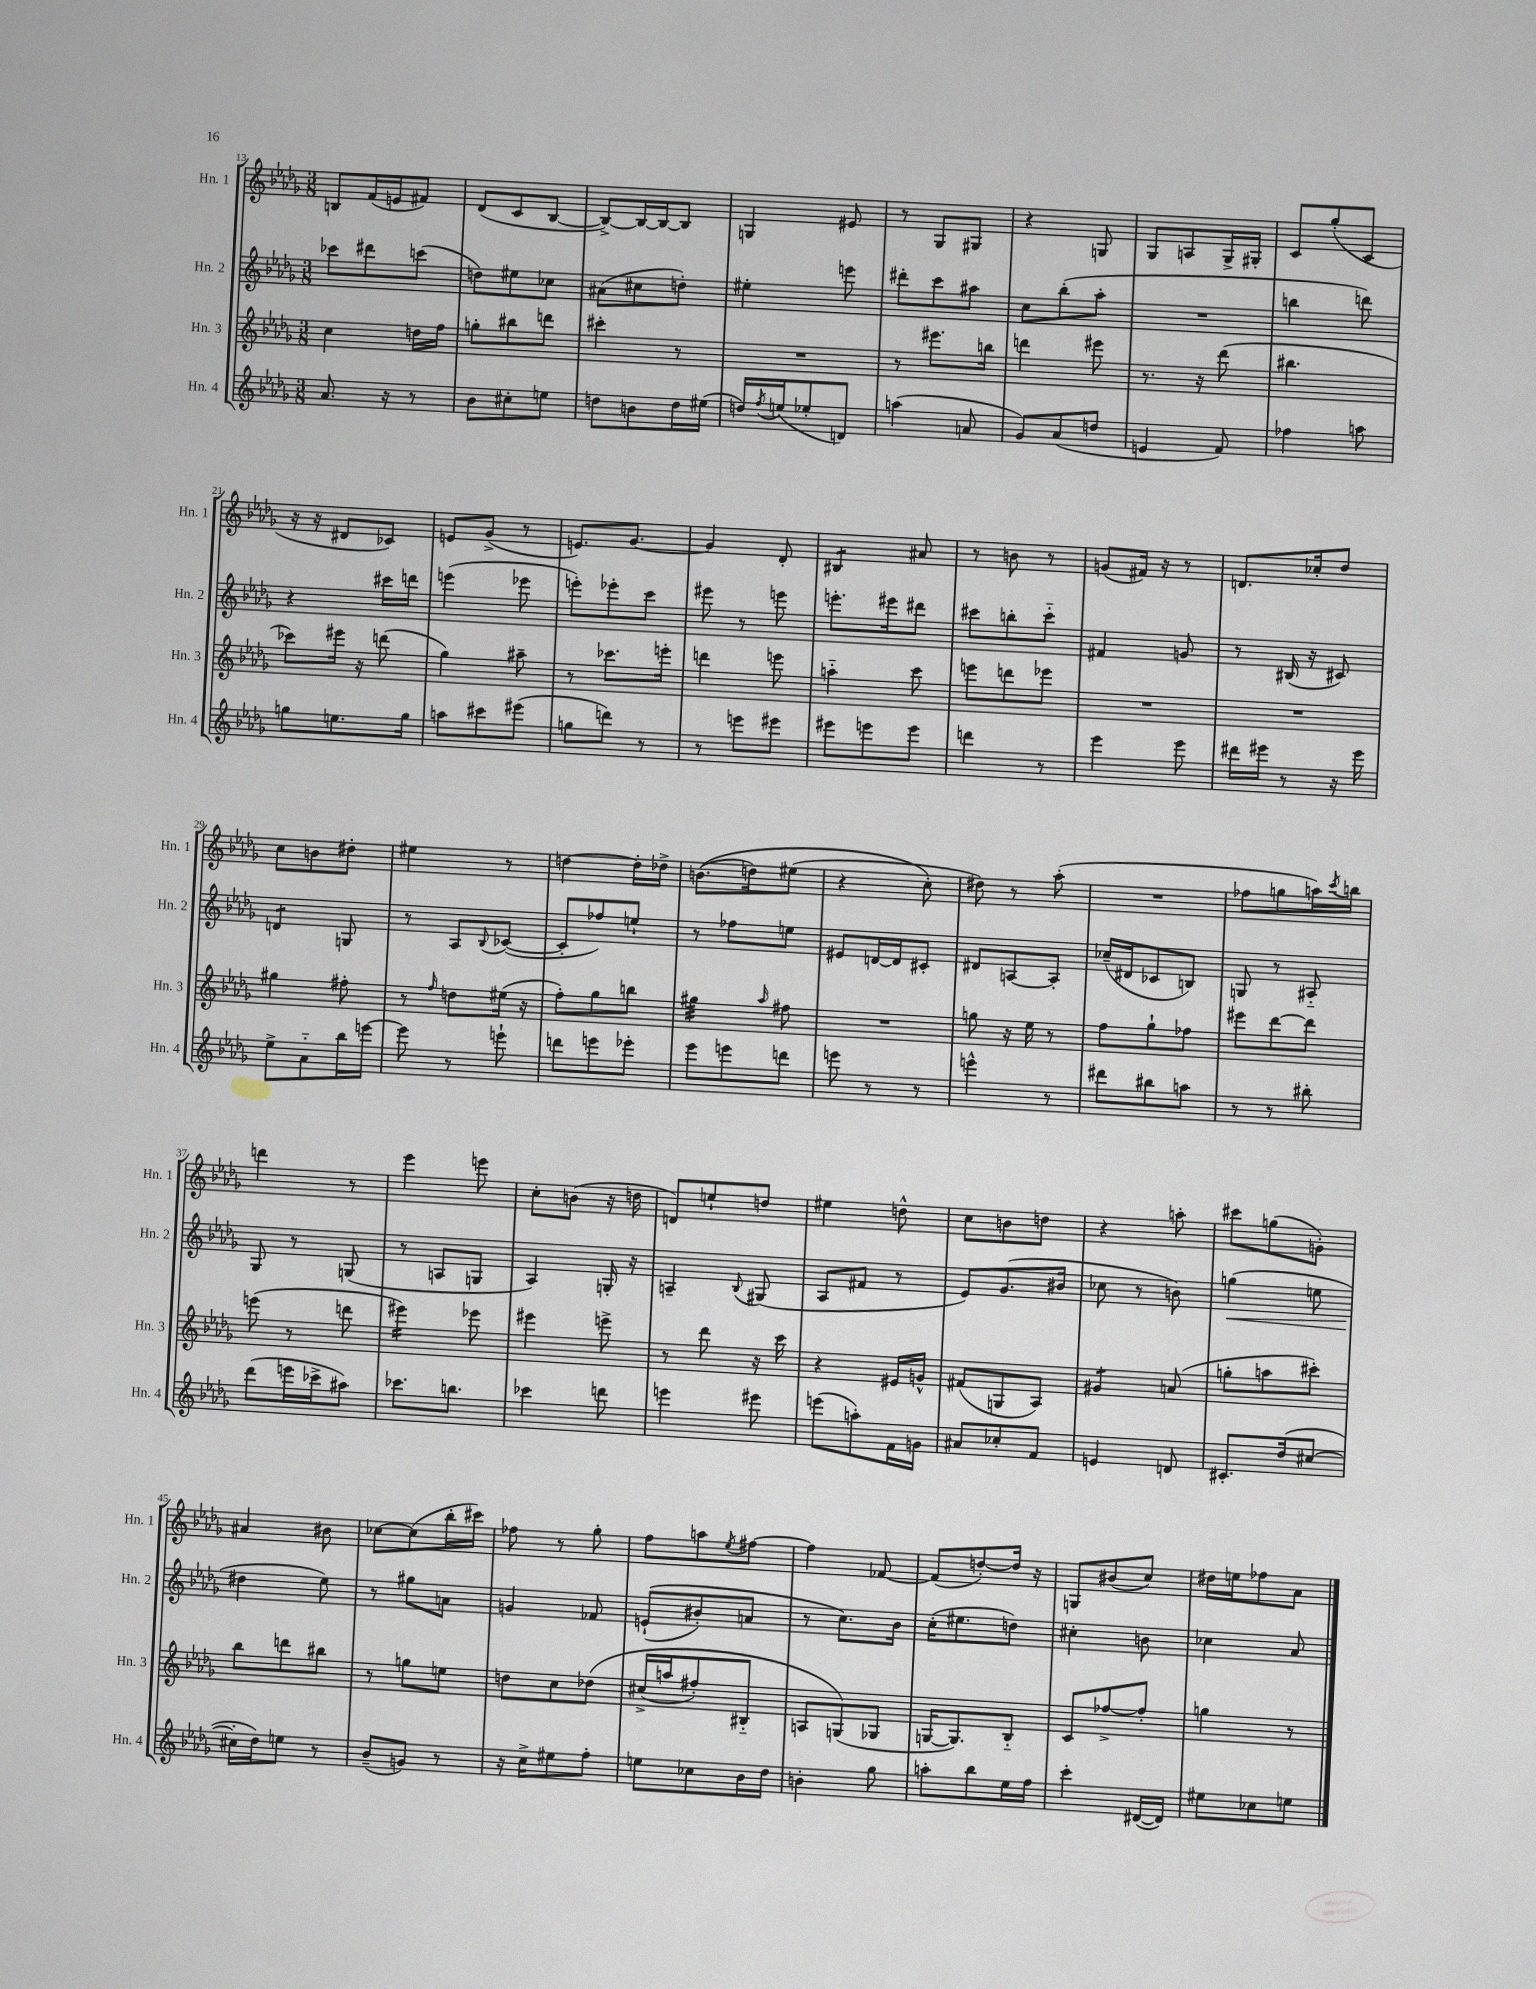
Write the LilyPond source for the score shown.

<<
\new StaffGroup <<
\new Staff = "s0" \with { instrumentName = "Hn. 1" shortInstrumentName = "Hn. 1" } {
    \clef treble \key des \major \numericTimeSignature \time 3/8
    b8 f'16( e'16 fis'8) |
    des'8( c'8 bes8~ |
    bes8~->) bes16~ bes16~ bes8 |
    g4 eis'8 |
    r8 ges8 gis8 |
    r4 g8 |
    ges8 a8 ges16-> gis16-. |
    c'8 ges''8-.( c'8 |
    r16 r16 dis'8 ces'8) |
    e'8 ges'8->( r8 |
    e'8.) ges'8.~ |
    ges'4 des'8-. |
    bis4:8 ais'8 |
    r8 b'8 r8 |
    g'8( fis'16) r16 r8 |
    d'8. ces''16-. des''8 |
    c''8 b'8 dis''8-. |
    eis''4 r8 |
    d''4~ d''16-. des''16-> |
    b'8.(\( d''16) eis''8( |
    r4 c''8-.\) |
    dis''8) r8 aes''8-.( |
    R4. |
    fes''8 g''8 a''16) \acciaccatura { c'''8 } b''16 |
    d'''4 r8 |
    ees'''4 e'''8 |
    c''8-. b'8( r16 d''16 |
    d'8) e''8-! d''8 |
    eis''4 d''8-^ |
    c''8 b'8 d''8 |
    r4 a''8-. |
    cis'''8 g''8( g'8-.) |
    ais'4 bis'8 |
    ces''8~ ces''8( bes''16-. cis'''16) |
    fes''8 r8 ges''8-. |
    f''8 a''8 \acciaccatura { ees''8 } fis''8~ |
    fis''4 fes'8~ |
    fes'8( d''8~-.) d''16 r16 |
    g8 bis'8( c''8) |
    dis''16 e''16 fes''8 aes'8 \bar "|." |
}
\new Staff = "s1" \with { instrumentName = "Hn. 2" shortInstrumentName = "Hn. 2" } {
    \clef treble \key des \major \numericTimeSignature \time 3/8
    ces'''8 dis'''8 c'''8( |
    d''8) eis''8 ces''8 |
    ais'8( cis''8 d''8-.) |
    eis''4-. e'''8 |
    dis'''8-. c'''8 ais''8 |
    c''8 bes''8-.( aes''8-. |
    R4. |
    b''4 d'''8) |
    r4 cis'''16 d'''16 |
    e'''4( ees'''8 |
    e'''8-.) ees'''8-. c'''8 |
    eis'''8 r8 e'''8 |
    e'''8.-. eis'''16 dis'''8 |
    cis'''8 b''8-. cis'''8-_ |
    fis'4 g'8 |
    r8 bis16( r16 cis'8) |
    d'4:8 g8 |
    r8 aes8 \appoggiatura { bes8 } ces'8~( |
    ces'8-. fes''8) e''8-! |
    r8 fes''8 e''8 |
    eis'8 d'16~ d'16 cis'8-. |
    dis'8 a8~ a8-. |
    ces''16--( dis'16 ces'8 b8) |
    g8 r8 ais8-_ |
    ges8 r8 g8( |
    r8 a8 g8 |
    aes4) g16-. r16 |
    a4-- \appoggiatura { bes8 } gis8( |
    aes8 fis'8 r8 |
    ees'8) ges'8.( bis'16 |
    ces''8 r8 b'8) |
    g''4\<( e''8 |
    dis''4\! ees''8) |
    r8 gis''8 a'8 |
    g'4 fes'8 |
    e'8-!(\( bis'8-.) a'8 |
    r8 c''8.\) bes'16 |
    c''16-.( eis''8. d''8) |
    cis''4-. b'8 |
    ces''4 aes'8 \bar "|." |
}
\new Staff = "s2" \with { instrumentName = "Hn. 3" shortInstrumentName = "Hn. 3" } {
    \clef treble \key des \major \numericTimeSignature \time 3/8
    c''4 d''16 f''16 |
    g''8-. bis''8 d'''8 |
    cis'''4-. r8 |
    R4. |
    r8 eis'''8. b''16 |
    d'''4 eis'''8 |
    r8. r16 des'''8( |
    bis''4. |
    ces'''8) eis'''16 r16 d'''8( |
    ges''4) ais''8-- |
    r8 ces'''8. e'''16-. |
    d'''4 e'''8 |
    a''4-_ c'''8 |
    e'''8 d'''8 ees'''8 |
    R4. |
    R4. |
    gis''4 fis''8-. |
    r8 \grace { f''16 } d''8 eis''16( r16 |
    f''8-.) ges''8 b''8 |
    gis''4:32 \grace { aes''16 } fis''8 |
    R4. |
    g''8 r16 ees''16 r8 |
    f''8 ges''8-! fes''8 |
    eis'''8 des'''8~ des'''8 |
    e'''8( r8 d'''8 |
    eis'''4:16) ees'''8 |
    eis'''4 e'''8-> |
    r8 des'''8 r16 c'''16 |
    r4 eis'16 g'16-^ |
    fis'8( g8 aes8) |
    gis'4:8 a'8( |
    g''8-. a''8 cis'''8-.) |
    bes''8 d'''8 bis''8 |
    r8 g''8 e''8 |
    d''8 c''8 des''8\( |
    cis''16->( a''16 fis''8-.) bis8-_ |
    a8 g8(\) ges8 |
    g16~ g8.) bes8-_ |
    c'8 fes''8~-> fes''8-. |
    g''4 r8 \bar "|." |
}
\new Staff = "s3" \with { instrumentName = "Hn. 4" shortInstrumentName = "Hn. 4" } {
    \clef treble \key des \major \numericTimeSignature \time 3/8
    aes'8. r16 r8 |
    bes'8 cis''8-. e''8 |
    d''8 b'8 d''16 eis''16( |
    d''16) \acciaccatura { f''8 } e''16( ees''8-. d'8) |
    a''4( a'8 |
    ges'8) aes'8( d''8 |
    e'4 f'8) |
    fes''4 a''8 |
    g''8 e''8. g''16 |
    a''8 cis'''8 eis'''8( |
    g''8 d'''8) r8 |
    r8 e'''8 eis'''8 |
    eis'''8 e'''8 e'''8 |
    d'''4 r8 |
    ees'''4 ees'''8 |
    dis'''16 eis'''16 r8 r16 eis'''16 |
    ees''8-> aes'8-_ bes''16 e'''16~ |
    e'''8 r8 e'''8-! |
    d'''8 e'''8 ees'''8-. |
    ees'''8 e'''8 d'''8 |
    e'''8 r8 r8 |
    e'''4-^ r8 |
    dis'''8 bis''8 a''8 |
    r8 r8 bis''8-. |
    des'''8( e'''16 ces'''16-> ais''8) |
    ces'''8. b''8. |
    ces'''4 d'''8 |
    e'''4 eis'''8 |
    e'''8( a''8-.) f'16 g'16 |
    ais'8 ces''8-. f'8 |
    e'4 d'8 |
    cis'8.-. des''16( cis''8~ |
    cis''16-. des''16) e''8 r8 |
    bes'8--( g'8) r8 |
    r16 c''16-> eis''8 f''8-. |
    e''8 ces''8 bes'16 des''16 |
    b'4-. ges''8 |
    a''8-. bes''8 ees''16 f''16 |
    c'''4-. dis'16~( dis'16) |
    eis''8 ces''8 e''8 \bar "|." |
}
>>
>>
\layout { \context { \Score currentBarNumber = #13 } }
